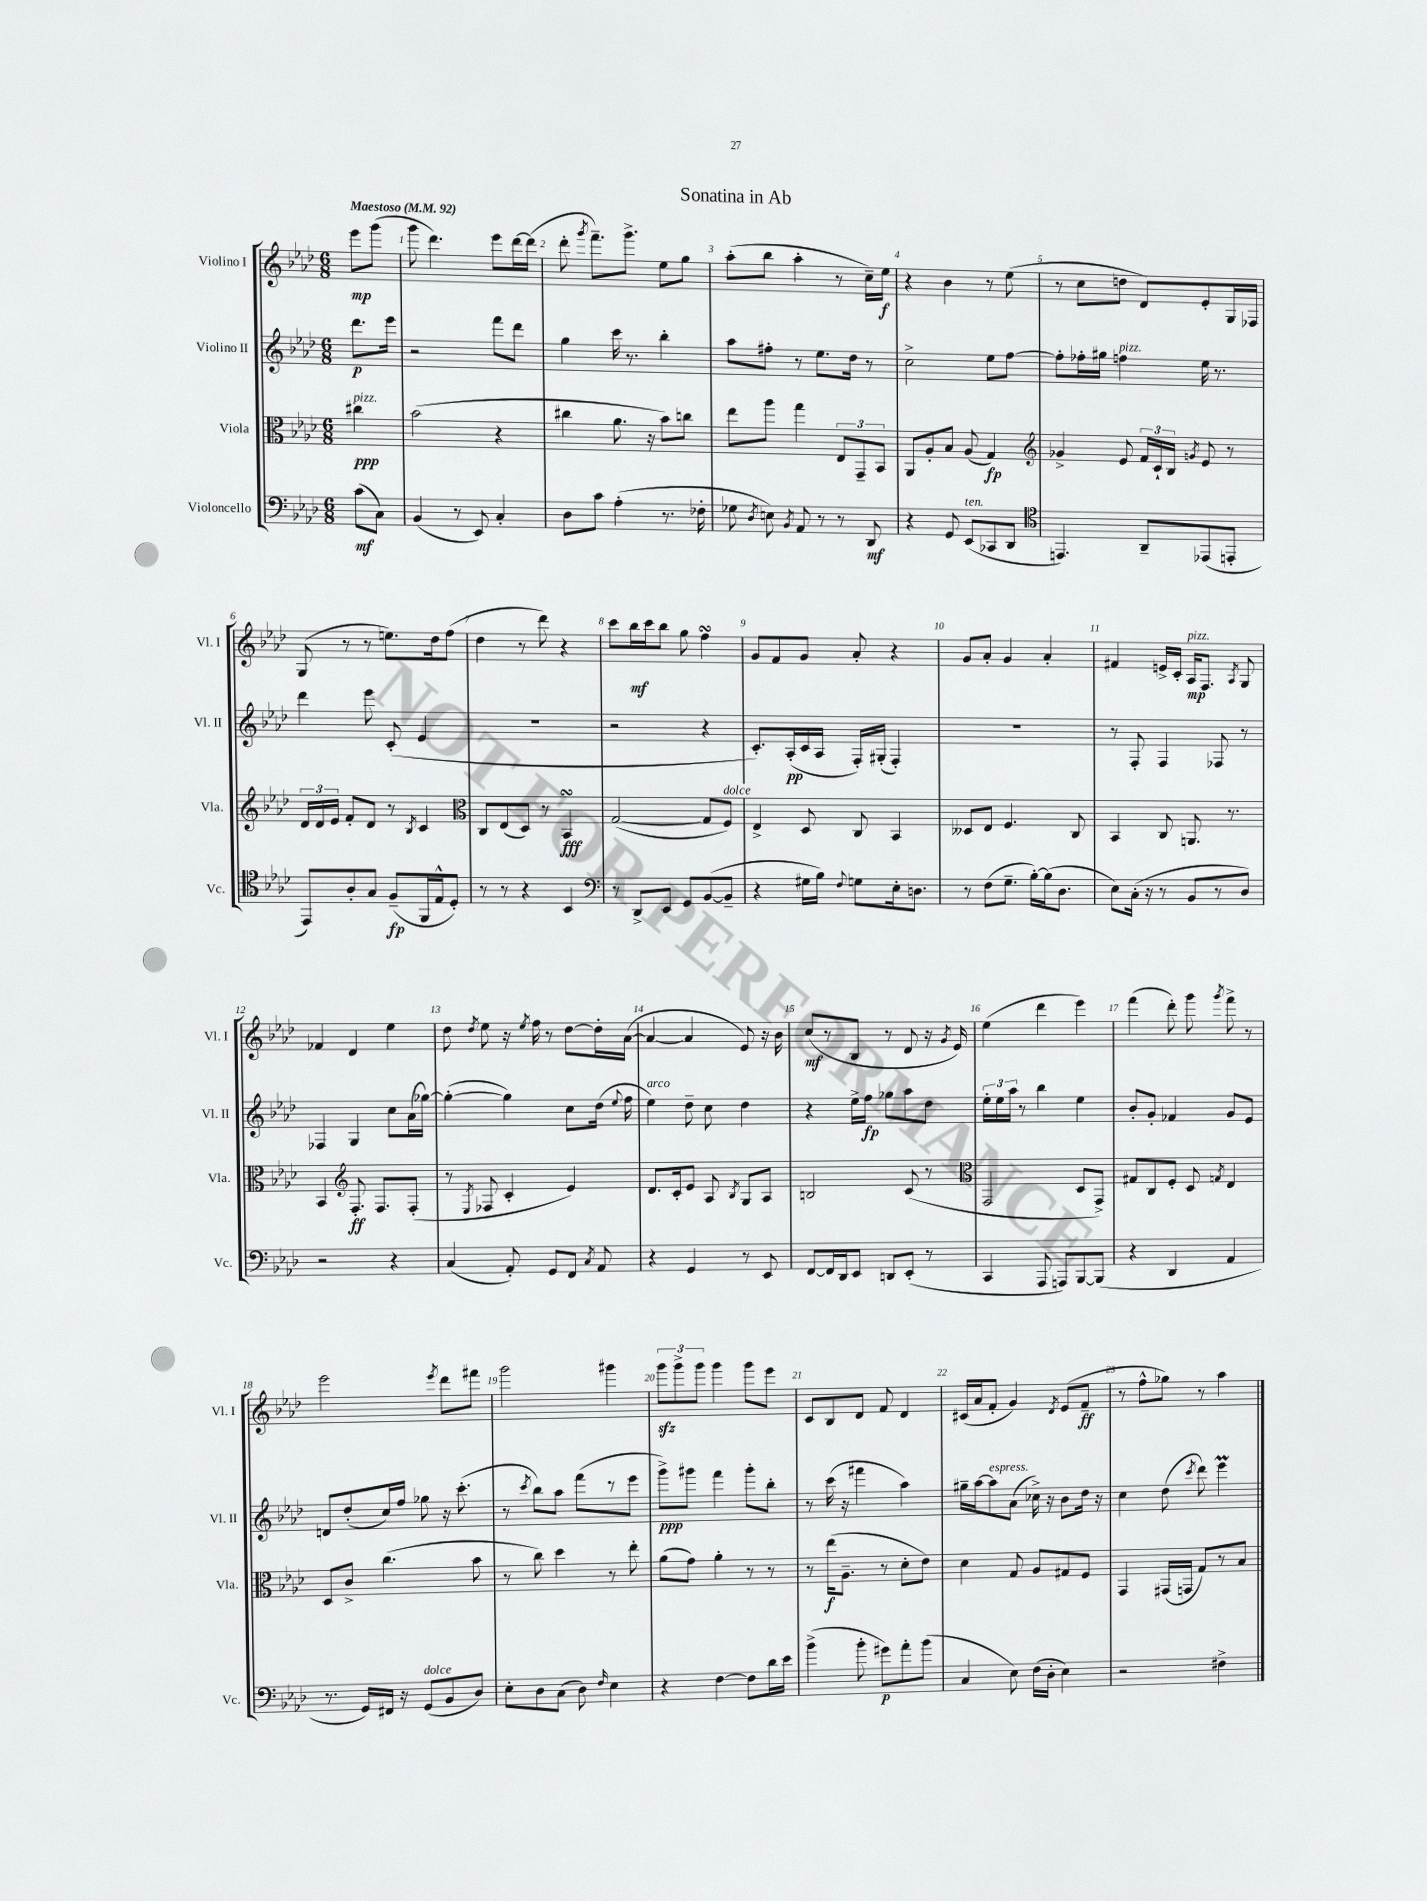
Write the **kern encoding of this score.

**kern	**dynam	**kern	**dynam	**kern	**dynam	**kern	**dynam
*part4	*part4	*part3	*part3	*part2	*part2	*part1	*part1
*staff4	*staff4	*staff3	*staff3	*staff2	*staff2	*staff1	*staff1
*I"Violoncello	*	*I"Viola	*	*I"Violino II	*	*I"Violino I	*
*I'Vc.	*	*I'Vla.	*	*I'Vl. II	*	*I'Vl. I	*
*clefF4	*	*clefC3	*	*clefG2	*	*clefG2	*
*k[b-e-a-d-]	*	*k[b-e-a-d-]	*	*k[b-e-a-d-]	*	*k[b-e-a-d-]	*
*M6/8	*	*M6/8	*	*M6/8	*	*M6/8	*
*MM92	*	*MM92	*	*MM92	*	*MM92	*
=	=	=	=	=	=	=	=
!	!	!	!	!	!	!LO:TX:a:B:t=Maestoso	!
!	!	!LO:TX:a:i:t=pizz.	!	!	!	!	!
(8c\L	mf	4cc#X\	ppp	8.ddd-\L	p	8eee-\L	mp
8C\J)	.	.	.	.	.	(8ggg\J	.
.	.	.	.	16eee-\Jk	.	.	.
=1	=1	=1	=1	=1	=1	=1	=1
(4BB-/	.	(2b-\	.	2r	.	8ggg\	.
.	.	.	.	.	.	4.ddd-\)	.
8r	.	.	.	.	.	.	.
8EE-/)	.	.	.	.	.	.	.
4C'/	.	4r	.	8fff\L	.	8eee-\L	.
.	.	.	.	8ddd-\J	.	[16ddd-\L	.
.	.	.	.	.	.	(16ddd-\JJ]	.
=2	=2	=2	=2	=2	=2	=2	=2
8D-\L	.	4cc#X\	.	4gg\	.	8ddd-'\	.
.	.	.	.	.	.	8qggg/	.
8c\J	.	.	.	.	.	8.fff~\L)	.
(4A-'\	.	8.a-\	.	16ccc\	.	.	.
.	.	.	.	8.r	.	8.ggg^\J	.
.	.	16r	.	.	.	.	.
8.r	.	8b-\L)	.	4bb-'\	.	8ee-\L	.
.	.	8ccn\J	.	.	.	8gg\J	.
16F-X'\	.	.	.	.	.	.	.
=3	=3	=3	=3	=3	=3	=3	=3
8G-X\	.	8ee-\L	.	8aa-\L	.	(8aa-'\L	.
8qD-/	.	.	.	.	.	.	.
8En\)	.	8aa-\J	.	8ff#X'\J	.	8bb-\J	.
8qBB-/	.	.	.	.	.	.	.
8AA-/	.	4gg\	.	8r	.	4aa-'\	.
8r	.	.	.	8.ee-\L	.	.	.
8r	.	12E-/L	.	.	.	8r	.
.	.	.	.	16dd-\Jk	.	.	.
.	.	12GG~/	.	.	.	.	.
8DD-/	mf	.	.	8r	.	16cc~\LL)	.
.	.	12BB-/J	.	.	.	.	.
.	.	.	.	.	.	16ee-\JJ	f
=4	=4	=4	=4	=4	=4	=4	=4
4r	.	8AA-/L	.	2cc^\	.	4r	.
.	.	8A-'/	.	.	.	.	.
8GG/	.	8B-/J	.	.	.	4b-\	.
!LO:TX:a:i:t=ten.	!	!	!	!	!	!	!
(8EE-/L	.	(8A-/	.	.	.	.	.
8CC-X/	.	4G/)	fp	8ee-\L	.	8r	.
8DD-/J	.	.	.	[8ff\J	.	(8ee-\	.
=5	=5	=5	=5	=5	=5	=5	=5
*clefC4	*	*clefG2	*	*	*	*	*
4.EEn/)	.	4g-X^/	.	8ff'\L]	.	8r	.
.	.	.	.	16ff-X'\L	.	8cc\L	.
.	.	.	.	16gg#X\JJ	.	.	.
!	!	!	!	!LO:TX:a:i:t=pizz.	!	!	!
.	.	8e-/	.	4ffn\	.	8ddn\J	.
8AA-~/L	.	24f/LL	.	.	.	8d-/L)	.
.	.	24c`/	.	.	.	.	.
.	.	24B-/JJ	.	.	.	.	.
.	.	8qgn/	.	.	.	.	.
(8EE-X/	.	8e-/	.	16ee-\	.	8e-'/	.
.	.	.	.	8.r	.	.	.
8EEn'/J	.	8r	.	.	.	16G/L	.
.	.	.	.	.	.	16F-X/JJ	.
!!LO:LB:g=z
=6	=6	=6	=6	=6	=6	=6	=6
8EE-/L)	.	24d-/LL	.	4ddd-\	.	(8G/	.
.	.	24d-/	.	.	.	.	.
.	.	24e-/JJ	.	.	.	.	.
8A-'/	.	8f'/L	.	.	.	8r	.
8G/J	.	8d-/J	.	8eee-\	.	8r	.
(8F~/L	fp	8r	.	(8c'/	.	8.een\L)	.
.	.	8qB-/	.	.	.	.	.
16FF/L	.	4c/	.	4e-/	.	.	.
16E-^^/J	.	.	.	.	.	16dd-\k	.
8D-'/J)	.	.	.	.	.	(8ff\J	.
=7	=7	=7	=7	=7	=7	=7	=7
*	*	*clefC3	*	*	*	*	*
8r	.	8C/L	.	2.r	.	4dd-\	.
8r	.	(8E-/	.	.	.	.	.
4r	.	8D-/J)	.	.	.	8r	.
.	.	8r	.	.	.	8ddd-\)	.
4BB-/	.	4BB-sSSS/	fff	.	.	4r	.
=8	=8	=8	=8	=8	=8	=8	=8
*clefF4	*	*	*	*	*	*	*
8r	.	([2G/	.	2r	.	8ccc\L	.
8DD-^/L	.	.	.	.	.	16bb-\L	mf
.	.	.	.	.	.	16ccc\J	.
8EE-/J	.	.	.	.	.	8bb-\J	.
8GG/L	.	.	.	.	.	8gg\	.
([8BB-/	.	8G/L]	.	4r	.	4ffsSSS\	.
!	!	!LO:TX:a:i:t=dolce	!	!	!	!	!
8BB-~/J]	.	8F/J)	.	.	.	.	.
=9	=9	=9	=9	=9	=9	=9	=9
4r	.	4E-^/	.	8.c'/L)	.	8g/L	.
.	.	.	.	.	.	8f/	.
.	.	.	.	(16A-'/L	pp	.	.
16G#X\LL	.	8D-/	.	16c/	.	8g/J	.
16B-\JJ)	.	.	.	16A-/JJ	.	.	.
8qqF/	.	.	.	.	.	.	.
8Gn\L	.	8C/	.	16F'/LL)	.	8a-'/	.
.	.	.	.	(16G#X'/JJ	.	.	.
16E-'\k	.	4BB-/	.	4F'/)	.	4r	.
8.Dn\J	.	.	.	.	.	.	.
=10	=10	=10	=10	=10	=10	=10	=10
8r	.	8D--X/L	.	2.r	.	8g/L	.
(8F\L	.	8E-/J	.	.	.	8a-'/J	.
8.G~\J	.	4.F/	.	.	.	4g/	.
[16B-'\LL)	.	.	.	.	.	.	.
(16B-\J]	.	.	.	.	.	4a-'/	.
8.D-\J	.	.	.	.	.	.	.
.	.	8C/	.	.	.	.	.
=11	=11	=11	=11	=11	=11	=11	=11
8E-\L)	.	4BB-/	.	8r	.	4f#X/	.
(16C'\Jk	.	.	.	8F'/	.	.	.
16r	.	.	.	.	.	.	.
8r	.	8C/	.	4F/	.	16en^/LL	.
.	.	.	.	.	.	16c'/JJ	.
!	!	!	!	!	!	!LO:TX:a:i:t=pizz.	!
8BB-/L	.	8.AAn/	.	.	.	16A-/KL	mp
.	.	.	.	.	.	8.F/J	.
8r	.	.	.	8F-X/	.	.	.
.	.	8.r	.	.	.	.	.
.	.	.	.	.	.	8qA-/	.
8D-/J)	.	.	.	8r	.	8G/	.
!!LO:LB:g=z
=12	=12	=12	=12	=12	=12	=12	=12
2r	.	4BB-/	.	4F-X/	.	4f-X/	.
*	*	*clefG2	*	*	*	*	*
.	.	8.F'/	ff	4G/	.	4d-/	.
.	.	8.F/L	.	.	.	.	.
4r	.	.	.	8cc\L	.	4ee-\	.
.	.	(8F'/J	.	(16a-\L	.	.	.
.	.	.	.	[16gg-X\JJ)	.	.	.
=13	=13	=13	=13	=13	=13	=13	=13
(4C/	.	8r	.	(4gg-'\_	.	8dd-\	.
.	.	8qE-/	.	.	.	8qdd-/	.
.	.	8F-X/	.	.	.	8ee-\	.
8AA-'/)	.	4c'/	.	4gg-\])	.	16r	.
.	.	.	.	.	.	8qee-/	.
.	.	.	.	.	.	16ff\	.
8GG/L	.	.	.	.	.	8r	.
8FF/J	.	4e-/)	.	8cc\L	.	[8dd-\L	.
8qC/	.	.	.	.	.	.	.
8AA-/	.	.	.	(16dd-\Jk	.	16dd-'\L]	.
.	.	.	.	8qqee-/	.	.	.
.	.	.	.	16ff\	.	([16a-\JJ	.
=14	=14	=14	=14	=14	=14	=14	=14
!	!	!	!	!LO:TX:a:i:t=arco	!	!	!
4r	.	8.d-/L	.	4ee-\)	.	4a-/_	.
.	.	16c'/k	.	.	.	.	.
4GG/	.	8e-/J	.	8dd-~\	.	4a-/]	.
.	.	8A-/	.	8cc\	.	.	.
.	.	8qB-/	.	.	.	.	.
8r	.	8G/L	.	4dd-\	.	8e-/)	.
8EE-/	.	8A-/J	.	.	.	16r	.
.	.	.	.	.	.	16b-\	.
=15	=15	=15	=15	=15	=15	=15	=15
[8FF/L	.	2Bn/	.	4r	.	(8cc/L	mf
16FF/L]	.	.	.	.	.	8r	.
16DD-/J	.	.	.	.	.	.	.
8EE-/J	.	.	.	16ee-^\LL	.	8B-/J	.
.	.	.	.	16ff\JJ	fp	.	.
8DDn/L	.	.	.	8gg-X\L	.	8r	.
(8EE-'/J	.	(8c/	.	8aa-\	.	8d-/	.
8r	.	8r	.	8dd-\J	.	16r	.
.	.	.	.	.	.	8qg/	.
.	.	.	.	.	.	16e-/)	.
=16	=16	=16	=16	=16	=16	=16	=16
*	*	*clefC3	*	*	*	*	*
4CC/	.	2GG/	.	24ee-'\LL	.	(4ee-\	.
.	.	.	.	24ee-\	.	.	.
.	.	.	.	24aa-\JJ	.	.	.
.	.	.	.	8r	.	.	.
8AAA-/	.	.	.	4bb-\	.	4ddd-\	.
8AAAn/L)	.	.	.	.	.	.	.
[8BBB-/	.	8D-/L	.	4ee-\	.	4eee-\)	.
(8BBB-/J]	.	8GG^/J)	.	.	.	.	.
=17	=17	=17	=17	=17	=17	=17	=17
4r	.	8G#X/L	.	8b-'/L	.	(4fff\	.
.	.	8C/	.	8g'/J	.	.	.
4DD-/	.	8F'/J	.	4f-X/	.	8ddd-'\)	.
.	.	8D-/	.	.	.	8ggg\	.
.	.	8qGn/	.	.	.	8qggg/	.
4AA-/	.	4E-/	.	8g/L	.	8fff^\	.
.	.	.	.	8e-/J	.	8r	.
!!LO:LB:g=z
=18	=18	=18	=18	=18	=18	=18	=18
8.r	.	8D-/L	.	8dn/L	.	2eee-\	.
.	.	8c^/J	.	(8dd-'/	.	.	.
16GG/LL)	.	.	.	.	.	.	.
16FF#X/JJ	.	(4.cc\	.	16cc/L)	.	.	.
16r	.	.	.	16ff/JJ	.	.	.
!LO:TX:a:i:t=dolce	!	!	!	!	!	!	!
(8GG/L	.	.	.	8gg-X\	.	.	.
.	.	.	.	.	.	8qeee-/	.
8BB-/	.	.	.	16r	.	8ddd-\L	.
.	.	.	.	(8.ccc'\	.	.	.
8D-/J)	.	8b-\	.	.	.	8fff#X\J	.
=19	=19	=19	=19	=19	=19	=19	=19
8E-'\L	.	8r	.	8r	.	2ggg\	.
.	.	.	.	8qccc/	.	.	.
8D-\	.	8cc\)	.	8bb-\L)	.	.	.
(8C\J	.	4dd-\	.	8aa-\J	.	.	.
8D-\)	.	.	.	(8fff\L	.	.	.
16qqF/	.	.	.	.	.	.	.
4E-\	.	8r	.	8r	.	4ggg#X\	.
.	.	8ee-'\	.	8eee-\J	.	.	.
=20	=20	=20	=20	=20	=20	=20	=20
4r	.	(8a-\L	.	8ggg^\L)	ppp	12gggzz\L	.
.	.	.	.	.	.	12ggg^\	.
.	.	8g\J)	.	8ggg#X\J	.	.	.
.	.	.	.	.	.	12ggg\J	.
[4F\	.	4a-'\	.	4fff\	.	4ggg\	.
8F\L]	.	8r	.	8ggg#'\L	.	8ggg\L	.
16d-\L	.	8r	.	8bb-'\J	.	8eee-\J	.
16e-\JJ	.	.	.	.	.	.	.
=21	=21	=21	=21	=21	=21	=21	=21
(4b-^\	.	8r	.	8r	.	8c/L	.
.	.	(16ee-\KL	f	(16ccc\	.	8B-/	.
.	.	8.A-~\J	.	16r	.	.	.
8b-'\	.	.	.	4fff#X\	.	8d-/J	.
8g#X\L)	p	8r	.	.	.	8f/	.
8a-'\	.	8d-'\L	.	4aa-\)	.	4d-/	.
(8b-\J	.	8e-\J)	.	.	.	.	.
=22	=22	=22	=22	=22	=22	=22	=22
4C/	.	4d-\	.	16gg#X~\LL	.	(16c#X/LL	.
.	.	.	.	[16aa-\J	.	16a-/J	.
!	!	!	!	!LO:TX:a:i:t=espress.	!	!	!
.	.	.	.	8aa-\]	.	8f'/J	.
8E-\)	.	8G/	.	(8a-\J	.	4g/)	.
(16F\LL	.	8A-/L	.	16cc-X^\)	.	.	.
16D-'\JJ	.	.	.	16r	.	.	.
.	.	.	.	.	.	8qd-/	.
4E-\)	.	8G#X/	.	8b-\L	.	(8e-/L	.
.	.	8F/J	.	16dd-\Jk	.	8f~/J	ff
.	.	.	.	16r	.	.	.
=23	=23	=23	=23	=23	=23	=23	=23
2r	.	4GG/	.	4cc\	.	8r	.
.	.	.	.	.	.	8ff^^\L	.
.	.	(16GG#X/LL	.	(8dd-\	.	8gg-X\J)	.
.	.	16GGn/JJ	.	.	.	.	.
.	.	.	.	8qccc/	.	.	.
.	.	8G/L)	.	8ddd-\)	.	8r	.
4F#X^\	.	8r	.	4eee-M\	.	4aa-\	.
.	.	8B-/J	.	.	.	.	.
==	==	==	==	==	==	==	==
*-	*-	*-	*-	*-	*-	*-	*-
